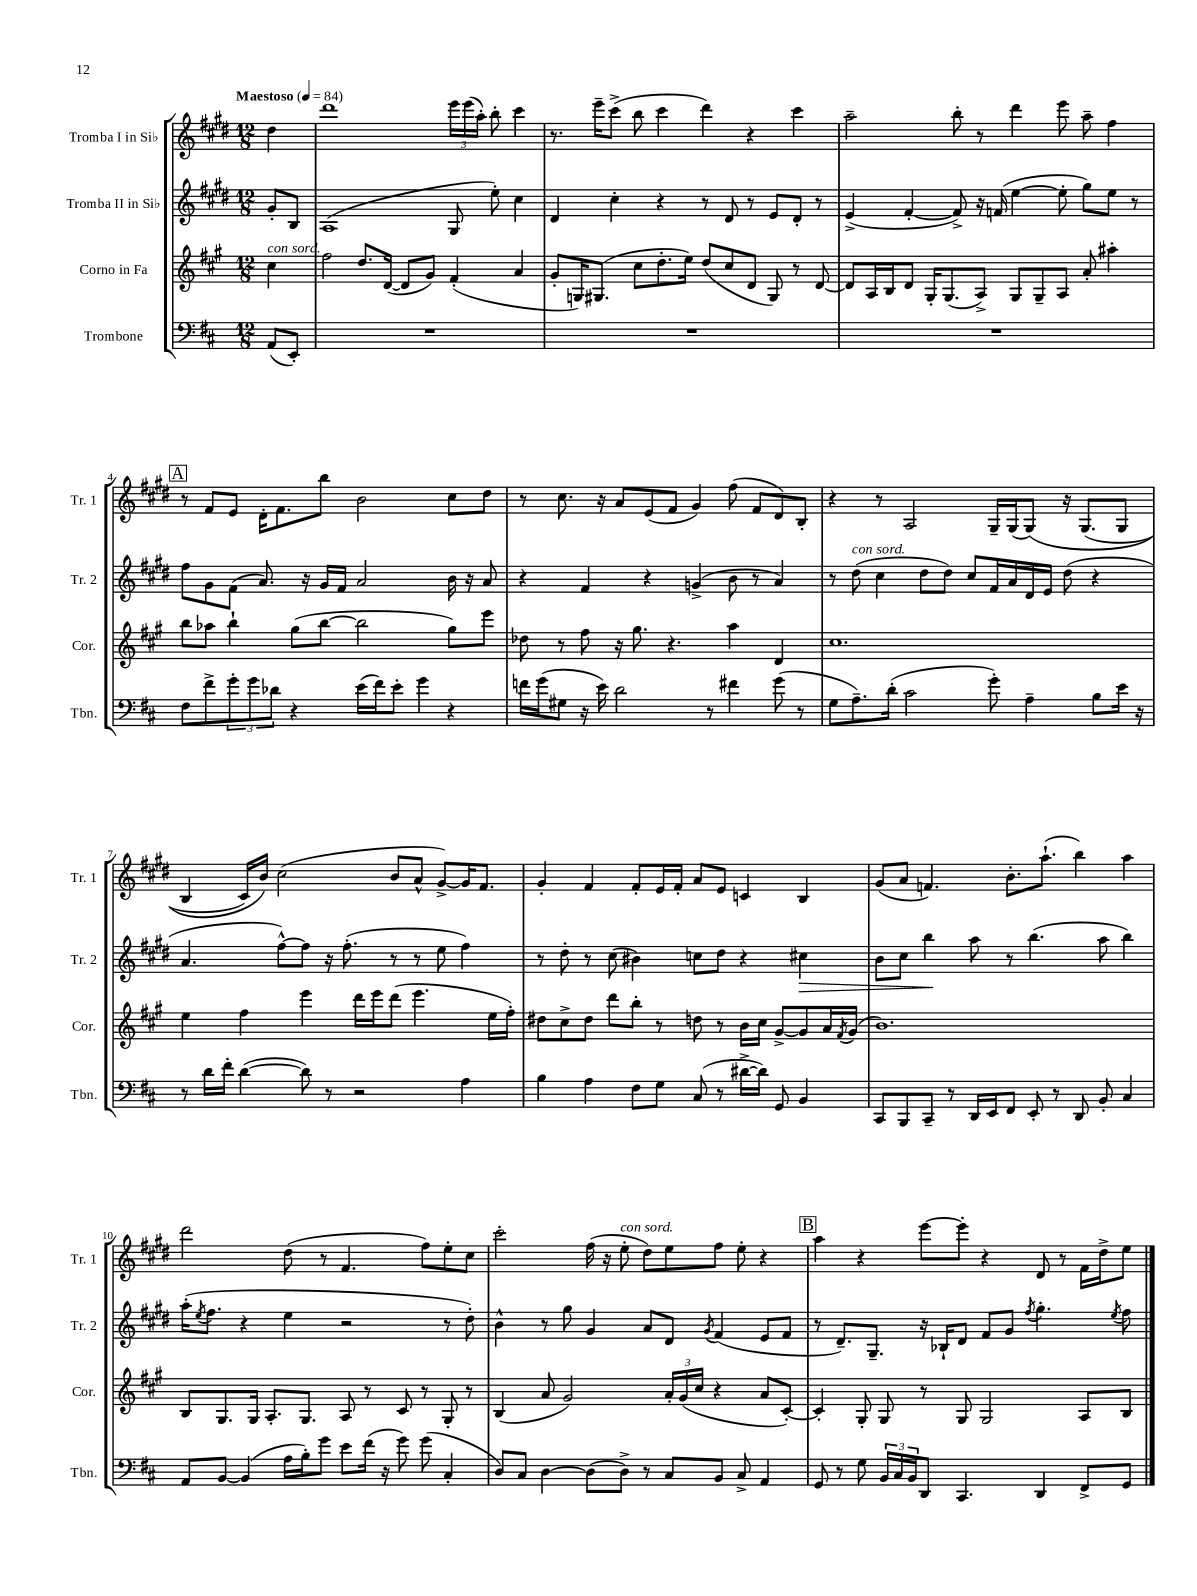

**kern	**kern	**kern	**dynam	**kern
*part4	*part3	*part2	*part2	*part1
*staff4	*staff3	*staff2	*staff2	*staff1
*I"Trombone	*I"Corno in Fa	*I"Tromba II in Si♭	*	*I"Tromba I in Si♭
*I'Tbn.	*I'Cor.	*I'Tr. 2	*	*I'Tr. 1
*clefF4	*clefG2	*clefG2	*	*clefG2
*k[f#c#]	*k[f#c#g#]	*k[f#c#g#d#]	*	*k[f#c#g#d#]
*M12/8	*M12/8	*M12/8	*	*M12/8
*MM84	*MM84	*MM84	*	*MM84
=	=	=	=	=
!	!	!	!	!LO:TX:a:B:t=Maestoso
!	!LO:TX:a:i:t=con sord.	!	!	!
(8AA/L	4cc#\	8g#'/L	.	4dd#\
8EE'/J)	.	8B/J	.	.
=1	=1	=1	=1	=1
1.r	2ff#\	(1A	.	1ddd#
.	8.dd/L	.	.	.
.	([16d/Jk	.	.	.
.	8d/L]	.	.	.
.	8g#/J)	.	.	.
.	(4f#'/	8G#/	.	24eee\LL
.	.	.	.	(24eee\
.	.	.	.	24aa'\JJ)
.	.	8ee'\)	.	8bb'\
.	4a/	4cc#\	.	4ccc#\
=2	=2	=2	=2	=2
1.r	8g#'/L	4d#/	.	8.r
.	16Gn/K)	.	.	.
.	(8.G#X/J	.	.	16eee~\KL
.	.	4cc#'\	.	(8ccc#^\J
.	8cc#\L	.	.	8bb\
.	8.dd'\	4r	.	4ccc#\
.	16ee\Jk)	.	.	.
.	(8dd/L	8r	.	4ddd#\)
.	8cc#/	8d#/	.	.
.	8d/J	8r	.	4r
.	8G#/)	8e/L	.	.
.	8r	8d#'/J	.	4ccc#\
.	[8d/	8r	.	.
=3	=3	=3	=3	=3
1.r	8d/L]	(4e^/	.	2aa~\
.	16A/L	.	.	.
.	16B/J	.	.	.
.	8d/J	[4f#'/	.	.
.	16G#'/KL	.	.	.
.	(8.G#/	.	.	.
.	.	8f#^/])	.	8bb'\
.	8A^/J)	16r	.	8r
.	.	(16fn/	.	.
.	8G#/L	[4ee\	.	4ddd#\
.	8G#~/	.	.	.
.	8A/J	8ee'\]	.	8eee\
.	8a'/	8gg#\L)	.	8aa~\
.	4aa#X'\	8ee\J	.	4ff#\
.	.	8r	.	.
!!LO:LB:g=z
!!LO:REH:place=s1:t=A
=4	=4	=4	=4	=4
8F#\L	8bb\L	8ff#\L	.	8r
8f#^\	8aa-X\J	8g#\	.	8f#/L
12g'\	4bb`\	(8f#\J	.	8e/J
12g\	.	.	.	.
.	.	8.a/)	.	16d#'\KL
12d-X\J	.	.	.	.
.	.	.	.	8.f#\
4r	(8gg#\L	.	.	.
.	.	16r	.	.
.	[8bb\J	16g#/LL	.	8bb\J
.	.	16f#/JJ	.	.
(16e\LL	2bb\]	2a/	.	2b\
16f#\J)	.	.	.	.
8e'\J	.	.	.	.
4g\	.	.	.	.
4r	8gg#\L)	16b\	.	8cc#\L
.	.	16r	.	.
.	8eee\J	8a/	.	8dd#\J
=5	=5	=5	=5	=5
16fn\LL	8dd-X\	4r	.	8r
(16g\J	.	.	.	.
8G#X\J	8r	.	.	8.cc#\
16r	8ff#\	4f#/	.	.
16e\)	.	.	.	16r
2d\	16r	.	.	8a/L
.	8.gg#\	.	.	.
.	.	4r	.	(8e/
.	4.r	.	.	8f#/J
.	.	(4gn^/	.	4g#/)
8r	.	.	.	.
4f#X\	4aa\	8b\	.	(8ff#\
.	.	8r	.	8f#/L
(8g\	4d/	4a/)	.	8d#/)
8r	.	.	.	8B'/J
=6	=6	=6	=6	=6
8G\L	1.cc#	8r	.	4r
!	!	!LO:TX:a:i:t=con sord.	!	!
8.A~\)	.	(8dd#\	.	.
.	.	4cc#\	.	8r
(16d'\Jk	.	.	.	.
2c#\	.	.	.	2A/
.	.	8dd#\L	.	.
.	.	8dd#\J)	.	.
.	.	8cc#/L	.	.
8g'\)	.	16f#/L	.	16G#~/LL
.	.	16a/	.	(16G#/J
4A~\	.	16d#/	.	(8G#/J)
.	.	16e/JJ	.	.
.	.	(8dd#\	.	16r
.	.	.	.	(8.G#/L
8B\L	.	4r	.	.
16e\Jk	.	.	.	8G#/J
16r	.	.	.	.
!!LO:LB:g=z
=7	=7	=7	=7	=7
8r	4ee\	4.a/	.	4B/
16d\LL	.	.	.	.
16f#'\JJ	.	.	.	.
([4d\	4ff#\	.	.	16c#/LL)
.	.	.	.	16b/JJ)
.	.	[8ff#^^\L)	.	(2cc#\
8d\])	4eee\	8ff#\J]	.	.
8r	.	16r	.	.
.	.	(8.ff#'\	.	.
2r	16ddd\LL	.	.	.
.	16eee\J	.	.	.
.	(8ddd\J	8r	.	8b/L
.	4.eee\	8r	.	8a^^/J
.	.	8ee\	.	[8g#^/L)
4A\	.	4ff#\)	.	16g#/K]
.	.	.	.	8.f#/J
.	16ee\LL	.	.	.
.	16ff#'\JJ)	.	.	.
=8	=8	=8	=8	=8
4B\	8dd#X\L	8r	.	4g#'/
.	8cc#^\	8dd#'\	.	.
4A\	8dd#\J	8r	.	4f#/
.	8ddd\L	(8cc#\	.	.
8F#\L	8bb'\J	4b#X\)	.	8f#'/L
8G\J	8r	.	.	16e/L
.	.	.	.	16f#'/JJ
(8C#/	8ddn\	8ccn\L	.	8a/L
8r	8r	8dd#\J	.	8e/J
[16d#X^\LL	16b\LL	4r	.	4cn/
16d#\JJ])	16cc#\JJ	.	.	.
8GG/	[8g#^/L	.	.	.
!	!	!	!LO:HP:b	!
4BB/	8g#/]	4cc#X\	>	4B/
.	16a/L	.	.	.
.	8qf#/	.	.	.
.	(16g#/JJ	.	.	.
=9	=9	=9	=9	=9
8CC#/L	1.b)	8b\L	.	(8g#/L
8BBB/	.	8cc#\J	.	8a/J
8CC#~/J	.	4bb\	.	4.fn/)
8r	.	.	.	.
16DD/LL	.	8aa\	]	.
16EE/J	.	.	.	.
8FF#/J	.	8r	.	8.b'\L
8EE'/	.	(4.bb\	.	.
.	.	.	.	(8.aa`\J
8r	.	.	.	.
8DD/	.	.	.	4bb\)
8BB'/	.	8aa\	.	.
4C#/	.	4bb\)	.	4aa\
!!LO:LB:g=z
=10	=10	=10	=10	=10
8AA/L	8B/L	(16aa'\KL	.	2ddd#\
.	.	8qee/	.	.
.	.	8.ff#\J	.	.
[8BB/J	8.G#/	.	.	.
(4BB/]	.	4r	.	.
.	16G#/Jk	.	.	.
.	8.A'/L	.	.	.
16A\LL	.	4ee\	.	(8dd#\
16B'\J)	8.G#/J	.	.	.
8g\J	.	.	.	8r
8e\L	8A/	2r	.	4.f#/
(16f#\Jk	8r	.	.	.
16r	.	.	.	.
8g\)	8c#/	.	.	.
(8g\	8r	.	.	8ff#\L)
4C#'/	8G#'/	8r	.	8ee'\
.	8r	8dd#'\)	.	8cc#\J
=11	=11	=11	=11	=11
8D/L)	(4B/	4b^^\	.	2ccc#'\
8C#/J	.	.	.	.
[4D\	8a/	8r	.	.
.	2g#/)	8gg#\	.	.
(8D\L]	.	4g#/	.	(16ff#\
.	.	.	.	16r
!	!	!	!	!LO:TX:a:i:t=con sord.
8D^\J)	.	.	.	8ee'\
8r	.	8a/L	.	8dd#\L)
8C#/L	24a'/LL	8d#/J	.	8ee\
.	(24g#/	.	.	.
.	24cc#/JJ	.	.	.
.	.	8qg#/	.	.
8BB/J	4r	(4f#/	.	8ff#\J
8C#^/	.	.	.	8ee'\
4AA/	8a/L	8e/L	.	4r
.	[8c#'/J)	8f#/J	.	.
!!LO:REH:place=s1:t=B
=12	=12	=12	=12	=12
8GG/	4c#'/]	8r	.	4aa\
8r	.	8.d#~/L)	.	.
8G\	8G#'/	.	.	4r
.	.	8.G#~/J	.	.
24BB/LL	8G#/	.	.	.
24C#/	.	.	.	.
24BB/J	.	.	.	.
8DD/J	8r	16r	.	[8eee\L
.	.	16B-X`/KL	.	.
4.CC#/	8G#/	8d#/J	.	8eee'\J]
.	2G#/	8f#/L	.	4r
.	.	8g#/J	.	.
.	.	8qff#/	.	.
4DD/	.	4.gg#'\	.	8d#/
.	.	.	.	8r
8FF#^/L	8A/L	.	.	16f#\LL
.	.	.	.	16dd#^\J
.	.	8qee/	.	.
8GG/J	8B/J	8ff#\	.	8ee\J
==	==	==	==	==
*-	*-	*-	*-	*-
